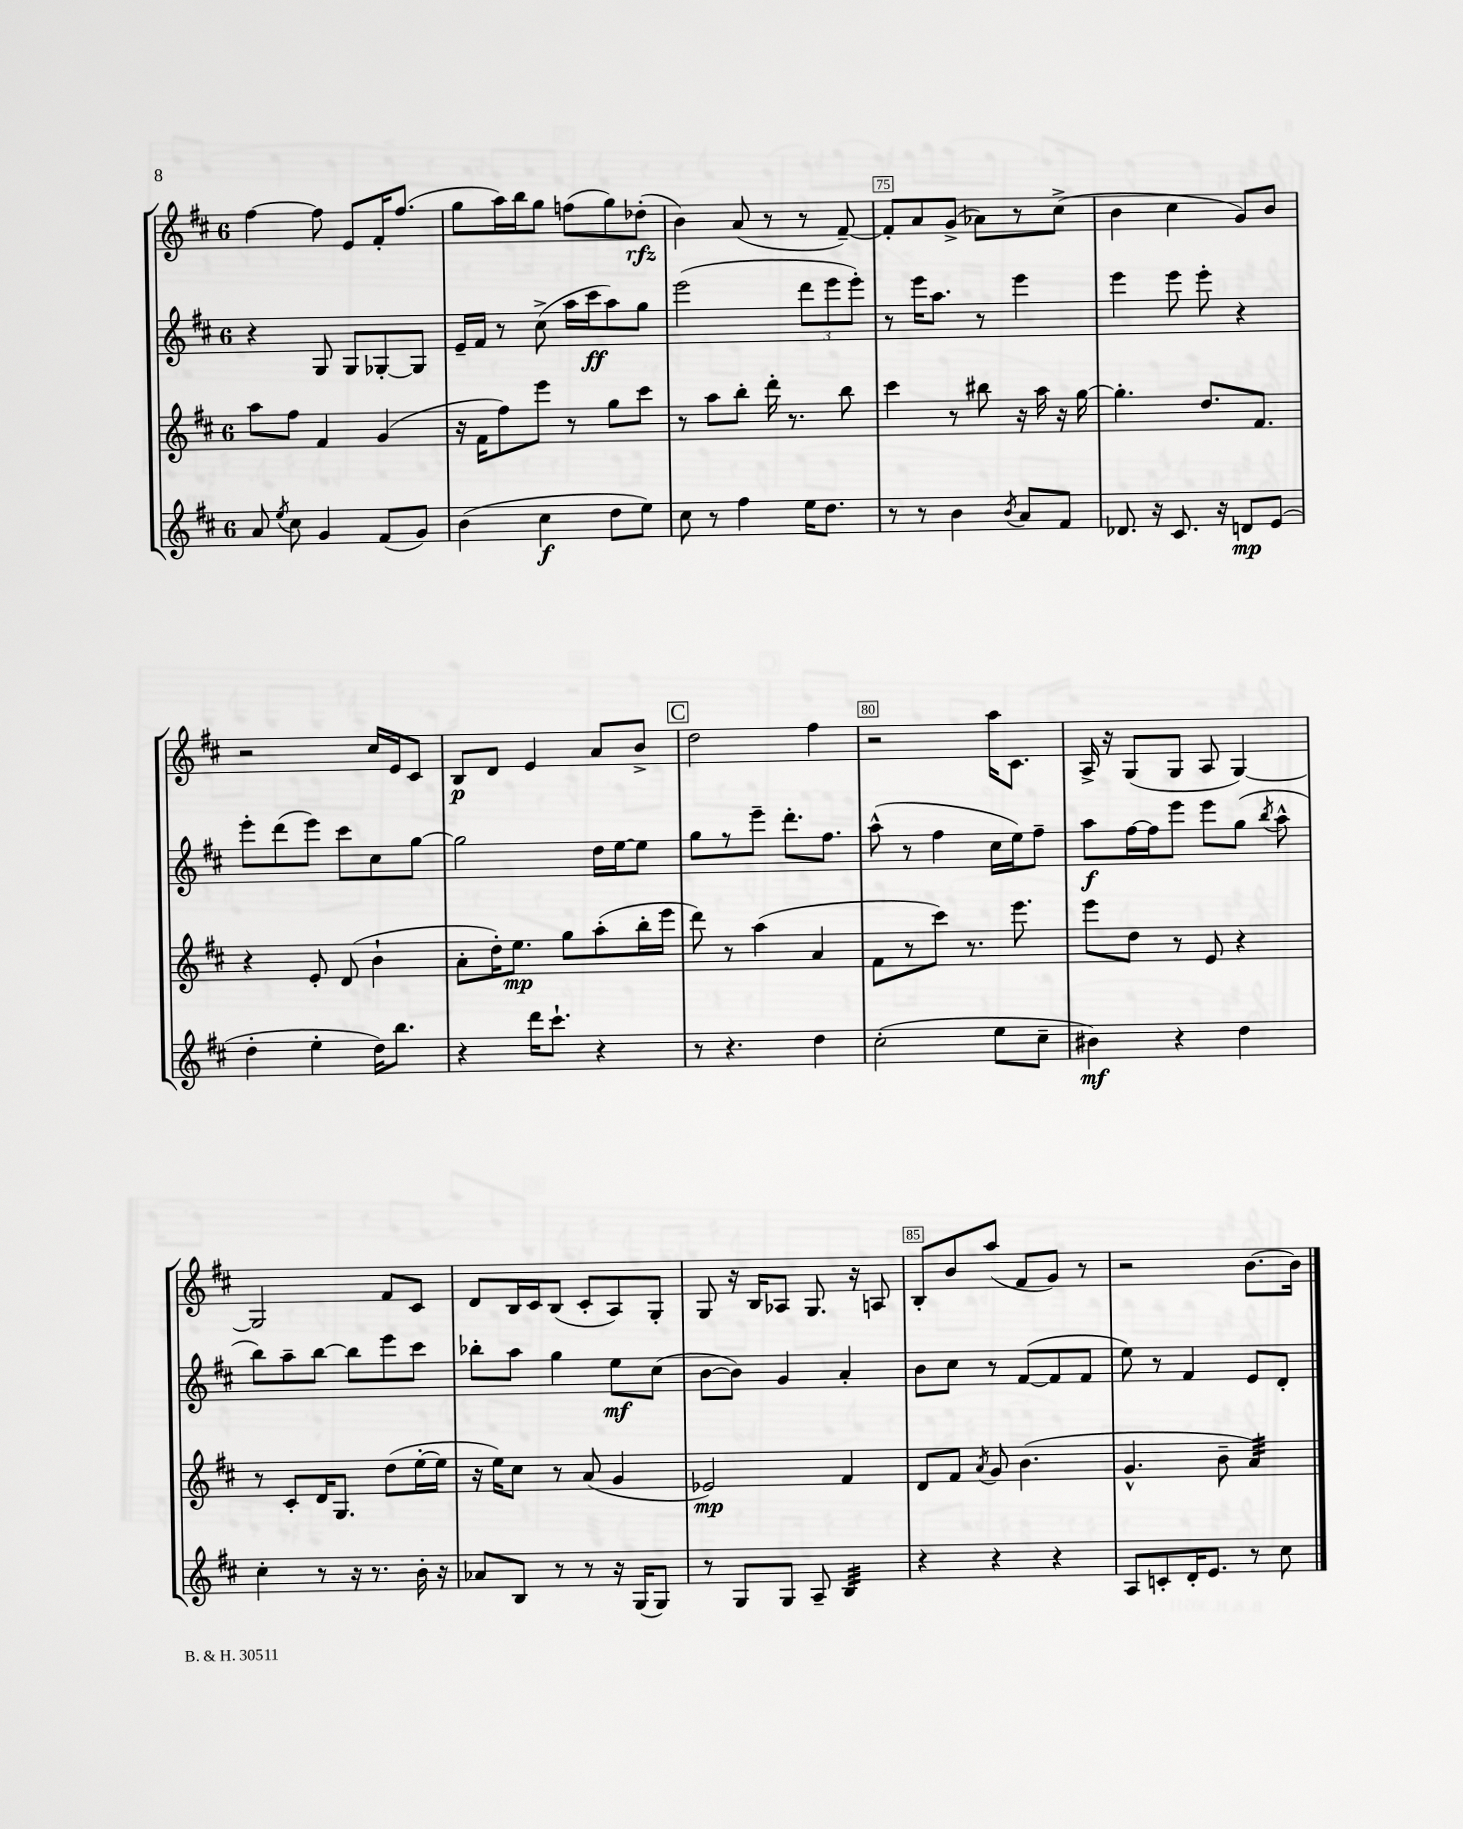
<<
\new StaffGroup <<
\new Staff = "s0" {
    \clef treble \key d \major \once \override Staff.TimeSignature.style = #'single-digit \time 6/8
    \autoBeamOff fis''4~ fis''8 e'8[ fis'16-. fis''8.]( |
    g''8[ a''16) b''16 g''8] f''8[( g''8) des''8]-.\rfz( |
    b'4) a'8( r8 r8 fis'8~--) |
    fis'8[-. a'8 g'8]->( aes'8[) r8 cis''8]->( |
    b'4 cis''4 g'8[) b'8] |
    r2 cis''16[ e'16 cis'8] |
    b8[\p d'8] e'4 a'8[ b'8]-> |
    \mark \markup { \box "C" } d''2 fis''4 |
    r2 a''16[ cis'8.] |
    a16-> r16 g8[( g8] a8 g4~) |
    g2 fis'8[ cis'8] |
    d'8[ b16 cis'16 b8]( cis'8[-. a8) g8]-. |
    g8 r16 b16[ aes8] g8. r16 a8 |
    b8[-. b'8 a''8]( fis'8[ g'8]) r8 |
    r2 b'8.[~ b'16] \bar "|." |
}
\new Staff = "s1" {
    \clef treble \key d \major \once \override Staff.TimeSignature.style = #'single-digit \time 6/8
    \autoBeamOff r4 g8 g8[ ges8~-. ges8] |
    e'16[-- fis'16] r8 cis''8->( a''16[ cis'''16\ff a''8) g''8] |
    e'''2( \tuplet 3/2 { d'''8[ e'''8 e'''8]-.) } |
    r8 e'''16[ a''8.] r8 e'''4 |
    e'''4 e'''8 e'''8-. r4 |
    e'''8[-. d'''8( e'''8]) cis'''8[ cis''8 g''8]~ |
    g''2 d''16[ e''16~ e''8] |
    \mark \markup { \box "C" } g''8[ r8 e'''8]-- d'''8.[-. fis''8.] |
    a''8-^( r8 fis''4 cis''16[ e''16) fis''8]-- |
    a''8[\f fis''16~ fis''16 e'''8] e'''8[ g''8]( \acciaccatura { b''8 } a''8-^ |
    b''8[) a''8-- b''8]~ b''8[ e'''8 cis'''8] |
    bes''8[-. a''8] g''4 e''8[\mf cis''8]( |
    b'8[~ b'8]) g'4 a'4-. |
    b'8[ cis''8] r8 fis'8[~( fis'8 fis'8] |
    e''8) r8 fis'4 e'8[ d'8]-. \bar "|." |
}
\new Staff = "s2" {
    \clef treble \key d \major \once \override Staff.TimeSignature.style = #'single-digit \time 6/8
    \autoBeamOff a''8[ fis''8] fis'4 g'4( |
    r16 fis'16[ fis''8) e'''8] r8 g''8[ cis'''8] |
    r8 a''8[ b''8]-. d'''16-. r8. b''8 |
    cis'''4 r8 bis''8 r16 a''16 r16 g''16~ |
    g''4.-. d''8.[ fis'8.] |
    r4 e'8-. d'8( b'4-! |
    a'8[-. d''16-.) e''8.]\mp g''8[ a''8-.( b''16-. e'''16] |
    \mark \markup { \box "C" } d'''8) r8 a''4( a'4 |
    fis'8[ r8 cis'''8]) r8. e'''8. |
    e'''8[ d''8] r8 e'8 r4 |
    r8 cis'8[-. d'16 g8.] d''8[( e''16~-. e''16] |
    r16 e''16[) cis''8] r8 a'8( g'4 |
    ees'2\mp) fis'4 |
    d'8[ fis'8] \acciaccatura { a'8 } g'8 b'4.( |
    g'4.-^ b'8-- a'4:32) \bar "|." |
}
\new Staff = "s3" {
    \clef treble \key d \major \once \override Staff.TimeSignature.style = #'single-digit \time 6/8
    \autoBeamOff a'8 \acciaccatura { e''8 } cis''8 g'4 fis'8[( g'8]) |
    b'4( cis''4\f d''8[ e''8]) |
    cis''8 r8 fis''4 e''16[ d''8.] |
    r8 r8 b'4 \acciaccatura { b'8 } a'8[ fis'8] |
    des'8. r16 cis'8. r16 d'8[\mp e'8]( |
    d''4-. e''4-. d''16[) b''8.] |
    r4 d'''16[ cis'''8.]-! r4 |
    \mark \markup { \box "C" } r8 r4. d''4 |
    cis''2-.( e''8[ cis''8]-- |
    bis'4\mf) r4 d''4 |
    cis''4-. r8 r16 r8. b'16-. r16 |
    aes'8[ b8] r8 r8 r16 g16[( g8]) |
    r8 g8[ g8] a8-- b4:32 |
    r4 r4 r4 |
    a8[ c'8-. d'16-. e'8.] r8 cis''8 \bar "|." |
}
>>
>>
\layout { \context { \Score currentBarNumber = #72 \override BarNumber.break-visibility = ##(#f #t #t) barNumberVisibility = #(every-nth-bar-number-visible 5) \override BarNumber.stencil = #(make-stencil-boxer 0.1 0.3 ly:text-interface::print) } }
